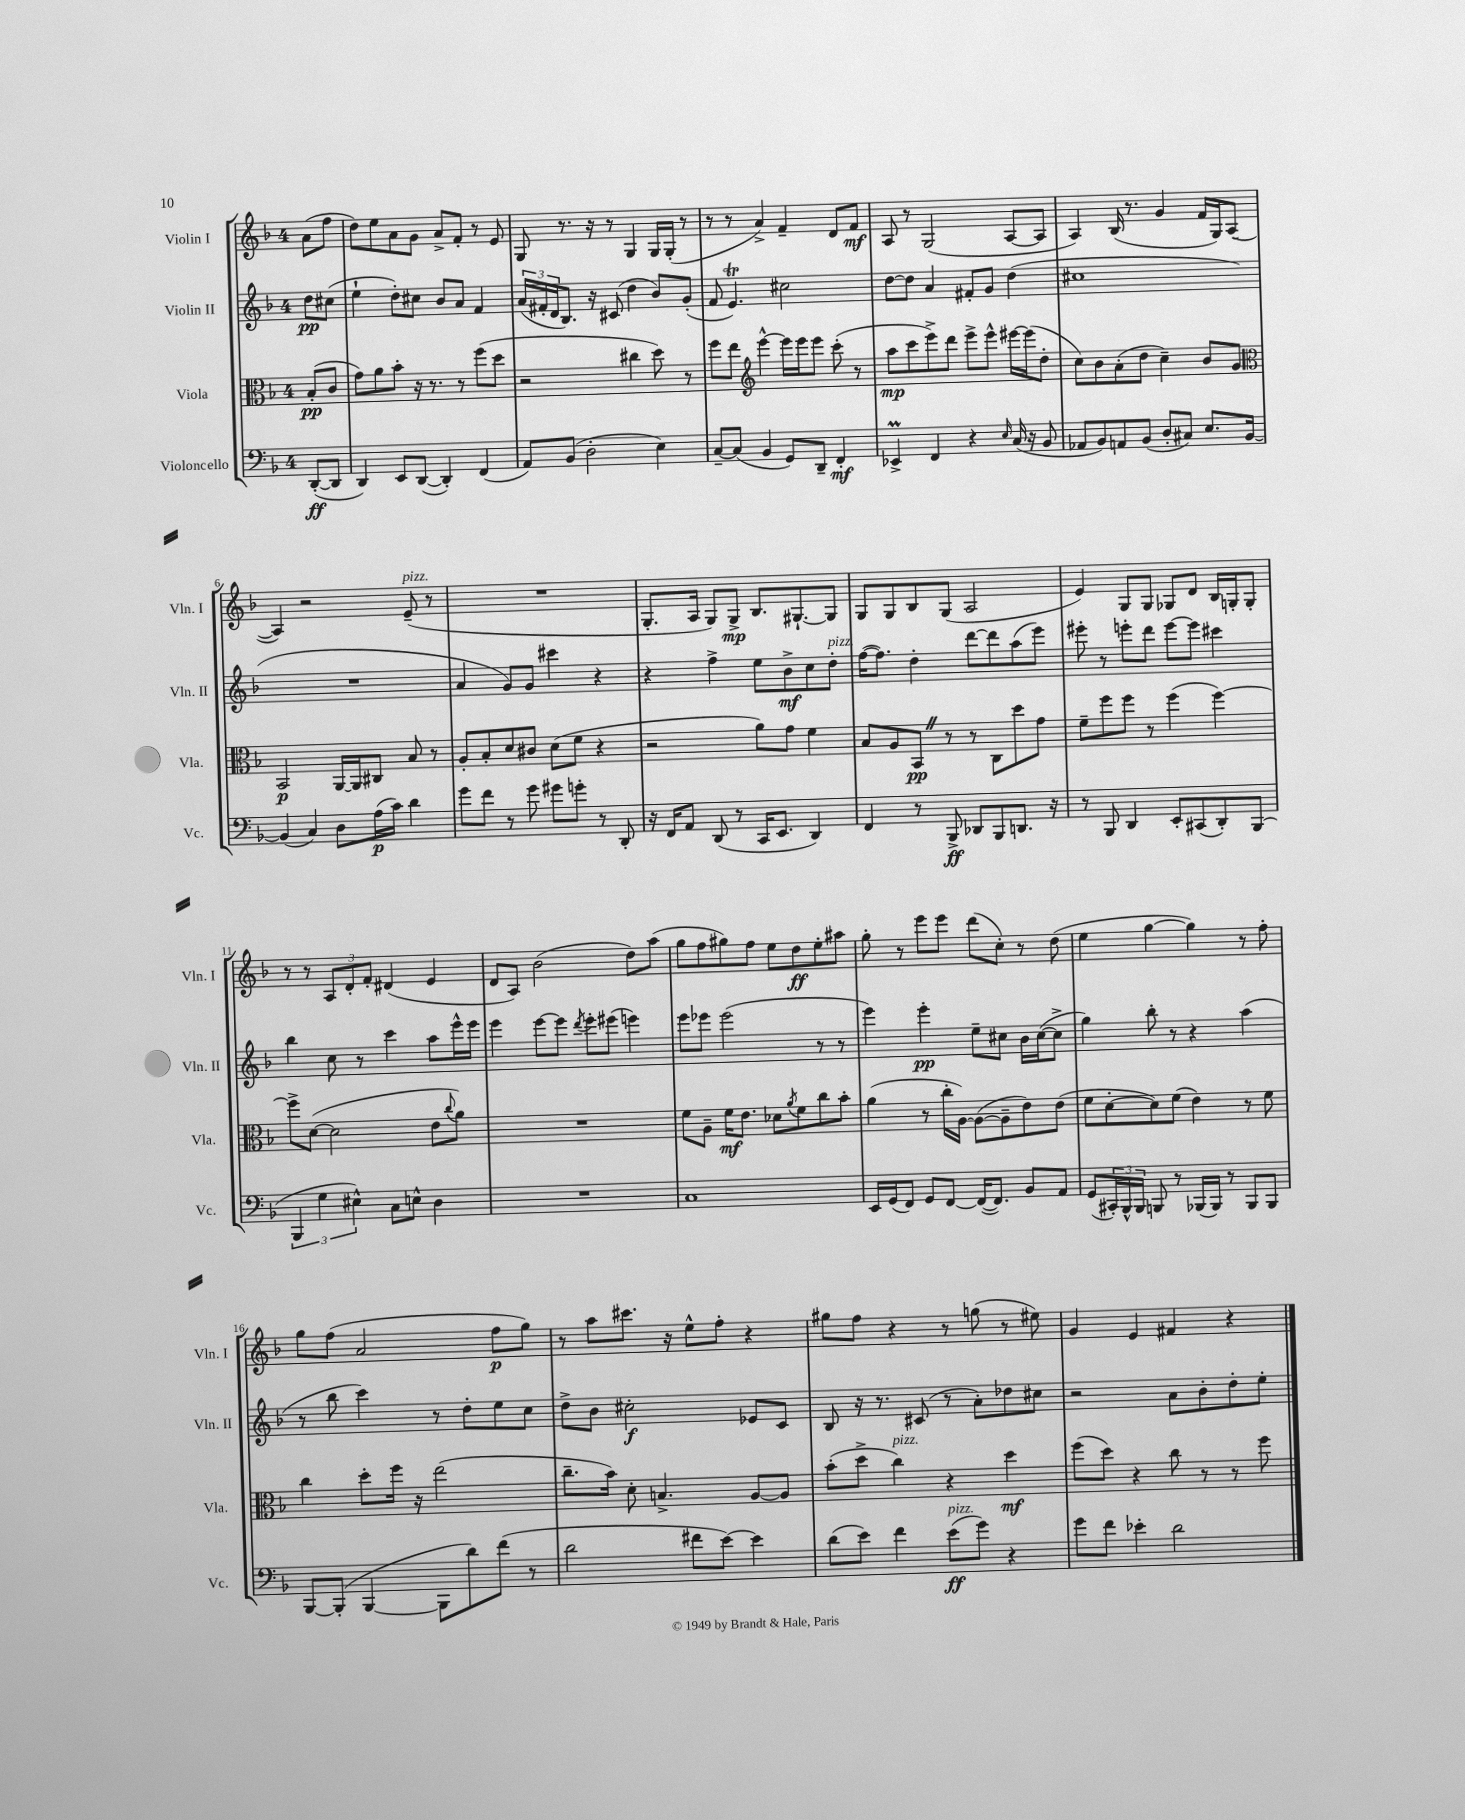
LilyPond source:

<<
\new StaffGroup <<
\new Staff = "s0" \with { instrumentName = "Violin I" shortInstrumentName = "Vln. I" } {
    \clef treble \key f \major \once \override Staff.TimeSignature.style = #'single-digit \time 4/4 \partial 4
    a'8( f''8 |
    d''8) e''8 a'8 g'8 a'8-> f'8-. r8 e'8 |
    g8 r8. r16 r8 g4 g16 g16-.( r8 |
    r8 r8 a'4->) f'4-- d'8 f'8\mf |
    a8 r8 g2( a8~ a8 |
    a4) bes16( r8. g'4 f'16 g16) a8~( |
    a4) r2 e'8--^\markup { \italic "pizz." }( r8 |
    R1 |
    g8.-. a16 g8) g8->\mp bes8. gis8.~-! gis8 |
    g8 g8 bes8 g8( a2 |
    e'4) g8 g8 ges8 d'8 bes16 g16-. g8-. |
    r8 r8 \tuplet 3/2 { a8 d'8-. f'8-. } dis'4( e'4 |
    d'8 a8) bes'2( d''8) a''8( |
    g''8 f''8 gis''8) f''8 e''8 d''8\ff e''8-. ais''8 |
    g''8-. r8 e'''8 e'''8 d'''8( c''8-.) r8 d''8( |
    e''4 g''4~ g''4) r8 f''8-. |
    g''8 f''8( a'2 f''8\p g''8) |
    r8 a''8 cis'''8. r16 e''8-^ f''8-. r4 |
    gis''8 f''8 r4 r8 g''8( r8 eis''8) |
    g'4 e'4 fis'4 r4 \bar "|." |
}
\new Staff = "s1" \with { instrumentName = "Violin II" shortInstrumentName = "Vln. II" } {
    \clef treble \key f \major \once \override Staff.TimeSignature.style = #'single-digit \time 4/4 \partial 4
    d''8\pp cis''8( |
    e''4-! d''8-.) cis''8 bes'8 a'8 f'4 |
    \tuplet 3/2 { a'16( fis'16-. d'16 } bes8.) r16 cis'8( d''4 bes'8) g'8-.( |
    f'8 e'4.\trill) cis''2 |
    d''8~ d''8 a'4 fis'8-. g'8 d''4( |
    cis''1 |
    R1 |
    a'4 g'8) g'8 cis'''4 r4 |
    r4 f''4-> e''8 bes'8->\mf c''8 d''8-.^\markup { \italic "pizz." } |
    f''16~( f''8.) d''4-. d'''8~ d'''8 a''8( e'''8) |
    eis'''8-. r8 e'''8-. d'''8 e'''8~ e'''8 cis'''4 |
    bes''4 c''8 r8 c'''4 a''8 e'''16-^ e'''16 |
    e'''4 e'''8~ e'''8 \acciaccatura { d'''8 } e'''8-. eis'''8( e'''4) |
    e'''8 ees'''8 ees'''2( r8 r8 |
    e'''4) e'''4-.\pp e''8-- cis''8 bes'16 cis''16~( cis''8-> |
    g''4) bes''8-. r8 r4 a''4( |
    r8 bes''8 c'''4) r8 d''8-. e''8 c''8 |
    d''8-> bes'8 cis''2-.\f ees'8 c'8 |
    bes8 r16 r8. cis'8( r8 a'8-.) des''8 cis''8 |
    r2 a'8 bes'8-. d''8-. e''8-. \bar "|." |
}
\new Staff = "s2" \with { instrumentName = "Viola" shortInstrumentName = "Vla." } {
    \clef alto \key f \major \once \override Staff.TimeSignature.style = #'single-digit \time 4/4 \partial 4
    bes8-.\pp( c'8 |
    g'8) a'8 bes'8-. r16 r8. r8 f''8( d''8 |
    r2 cis''4 d''8) r8 |
    f''8 e''8 \clef treble e'''4~-^ e'''16 e'''16 e'''8 c'''8-.( r8 |
    a''8\mp c'''8 e'''8->) d'''8 e'''8-> e'''8-^ eis'''16~ eis'''16( d''8-. |
    c''8) bes'8 a'8-.( d''8 c''4--) bes'8 g'8 |
    \clef alto bes,2\p a,16~ a,16 cis8 bes8 r8 |
    a8-. bes8-. d'8 cis'8 d'8( f'8 r4 |
    r2 a'8) g'8 f'4 |
    bes8 a8 bes,8\pp \once \override BreathingSign.text = \markup { \musicglyph "scripts.caesura.straight" } \breathe r8 r8 c8 d''8 g'8 |
    f'8-- f''8 f''8 r8 f''4( f''4~) |
    f''8-> d'8~( d'2 e'8 \appoggiatura { c''8 } a'8) |
    R1 |
    f'8 a8-- f'16\mf e'8. des'8 \acciaccatura { a'8 } f'8 c''8 bes'8-. |
    a'4( r8 c''16-. a16~) a8~( a8-- e'8) e'8( |
    f'8 d'8~-. d'8) f'8( e'4) r8 f'8 |
    c''4 d''8-. f''16 r16 e''2( |
    c''8.-- bes'16) d'8-. b4.-> a8~ a8 |
    bes'8-.( d''8-> c''4^\markup { \italic "pizz." }) r4 d''4\mf |
    f''8( d''8) r4 c''8 r8 r8 f''8 \bar "|." |
}
\new Staff = "s3" \with { instrumentName = "Violoncello" shortInstrumentName = "Vc." } {
    \clef bass \key f \major \once \override Staff.TimeSignature.style = #'single-digit \time 4/4 \partial 4
    d,8~-.\ff( d,8 |
    d,4) e,8 d,8~( d,4-.) f,4( |
    a,8) bes,8( d2-. e4) |
    c8~-- c8( bes,4 g,8) d,8-- f,4-.\mf |
    ees,4->\prall f,4 r4 \grace { e16 } c16( r16 bes,8 |
    aes,8 bes,8) a,8 bes,8( d8-. cis8) e8. bes,16~ |
    bes,4( c4) d8 a16\p( c'16) d'4 |
    g'8 f'8 r8 g'8 gis'8 g'8-. r8 d,8-. |
    r16 f,16 a,8 d,8( r8 c,16 e,8. d,4) |
    f,4 r8 bes,,8->\ff des,8 bes,,8 d,8. r16 |
    r8 bes,,8 d,4 e,8-. cis,8( d,8-.) bes,,8( |
    \tuplet 3/2 { bes,,4 g4 eis4-^) } c8 e8-^ d4 |
    R1 |
    c1 |
    e,16 g,16( f,8) g,8 f,8~ f,16~( f,8.) bes,8 a,8 |
    g,8( \tuplet 3/2 { cis,16-.) bes,,16-^ bes,,16 } b,,8 r8 bes,,16( bes,,16) r8 bes,,8 bes,,8 |
    bes,,8~ bes,,8-.( bes,,4~ bes,,8 d'8) f'8( r8 |
    d'2 fis'8 e'8~) e'4 |
    d'8( e'8) f'4 e'8\ff^\markup { \italic "pizz." }( g'8) r4 |
    g'8 f'8 ees'4-. d'2 \bar "|." |
}
>>
>>
